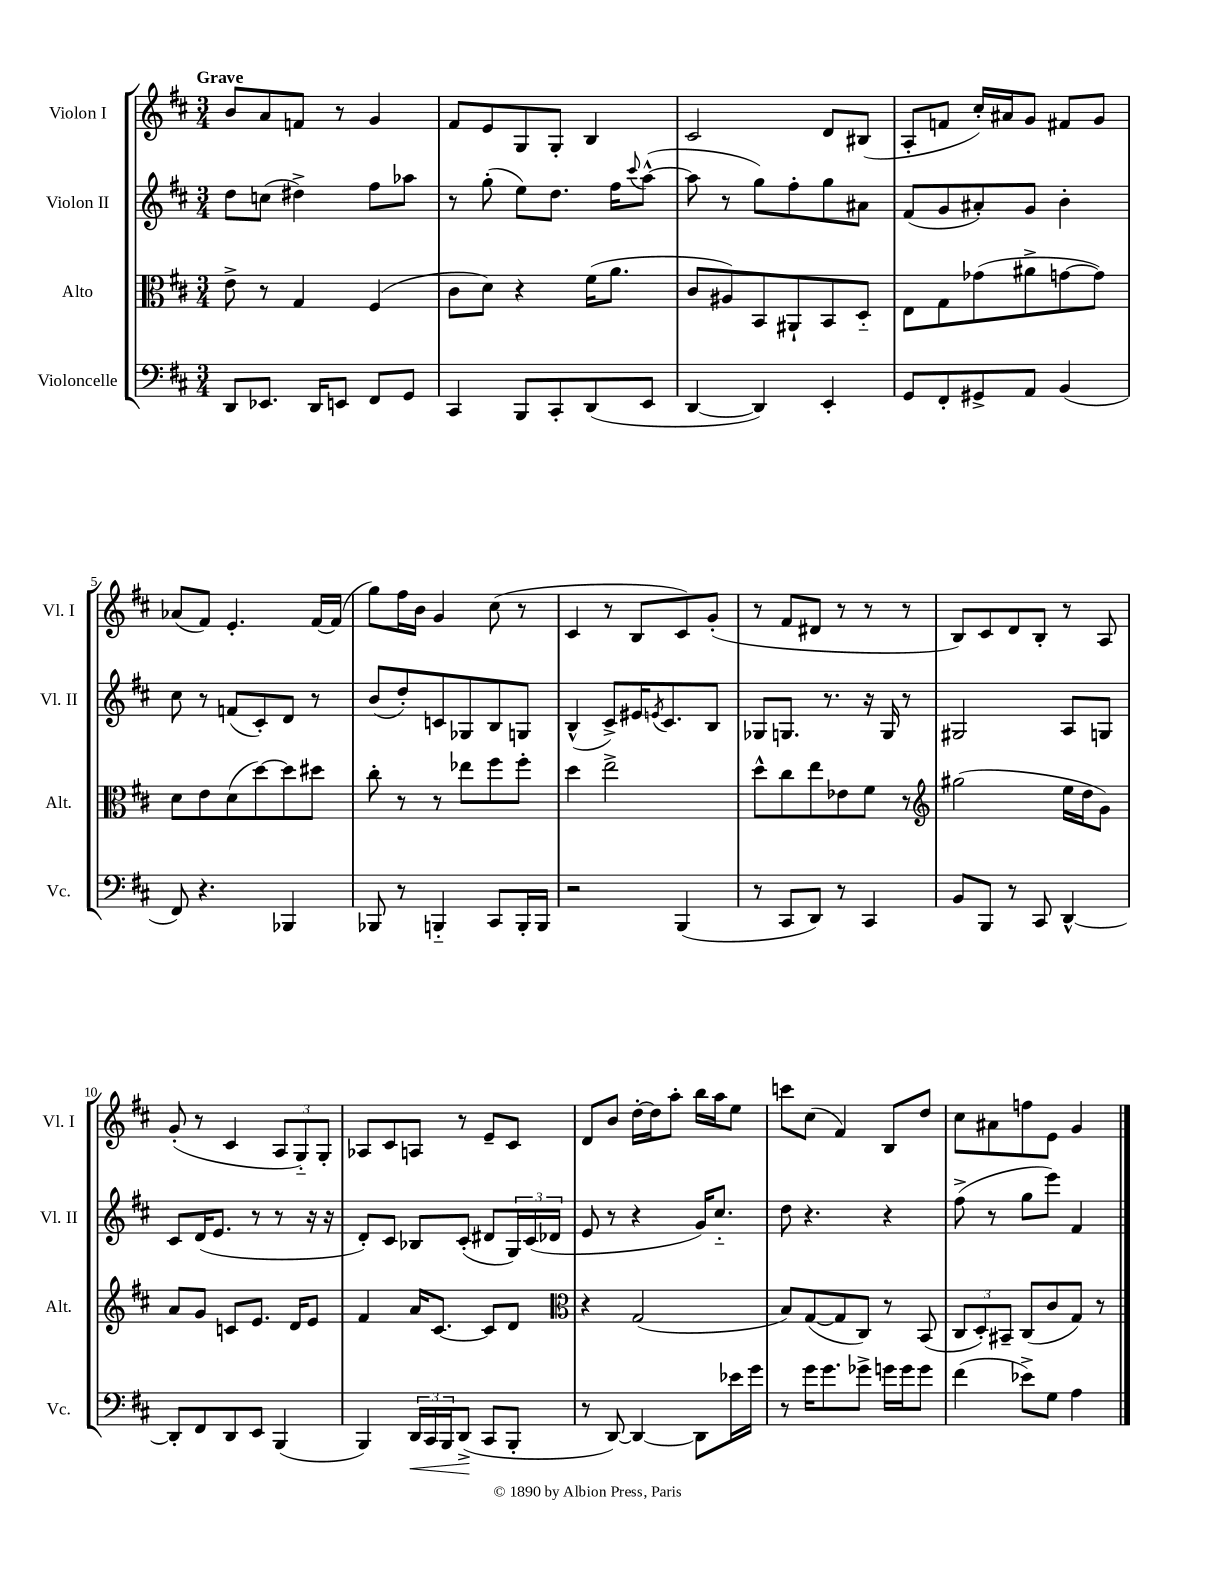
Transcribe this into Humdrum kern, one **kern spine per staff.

**kern	**kern	**kern	**kern
*staff4	*staff3	*staff2	*staff1
*clefF4	*clefC3	*clefG2	*clefG2
*k[f#c#]	*k[f#c#]	*k[f#c#]	*k[f#c#]
*M3/4	*M3/4	*M3/4	*M3/4
8DD	8e^	8dd	8b
8.EE-	8r	(8cc	8a
.	4G	4dd#^)	8f
16DD	.	.	.
8EE	.	.	8r
8FF#	(4F#	8ff#	4g
8GG	.	8aa-	.
=	=	=	=
4CC#	8c#	8r	8f#
.	8d)	(8gg'	8e
8BBB	4r	8ee)	8G
8CC#'	.	8.dd	8G'
(8DD	(16f#	.	4B
.	8.a	16ff#	.
.	.	8qqccc#	.
8EE	.	([8aa^^	.
=	=	=	=
[4DD	8c#	8aa]	2c#
.	8A#)	8r	.
4DD])	8BB	8gg)	.
.	8AA#`	8ff#'	.
4EE'	8BB	8gg	8d
.	8D'~	8a#	(8B#
=	=	=	=
8GG	8E	(8f#	8A'
8FF#'	8G	8g	8f
8GG#^	(8g-	8a#')	16cc#')
.	.	.	16a#
8AA	8a#^	8g	8g
(4BB	[8g	4b'	8f#
.	8g])	.	8g
=	=	=	=
8FF#)	8d	8cc#	(8a-
4.r	8e	8r	8f#)
.	(8d	(8f	4.e'
.	[8dd)	8c#')	.
4BBB-	8dd]	8d	.
.	8dd#	8r	[16f#
.	.	.	(16f#]
=	=	=	=
8BBB-	8cc#'	(8b	8gg)
8r	8r	8dd')	16ff#
.	.	.	16b
4BBB'~	8r	8c	4g
.	8ee-	8G-	.
8CC#	8ff#	8B	(8cc#
16BBB'	8ff#'	8G	8r
16BBB	.	.	.
=	=	=	=
2r	4dd	(4B^^	4c#
.	2ee^	8c#^)	8r
.	.	16e#	8B
.	.	8qe	.
.	.	8.c#	.
(4BBB	.	.	8c#)
.	.	8B	(8g'
=	=	=	=
8r	8dd^^	8G-	8r
8CC#	8cc#	8.G	8f#
8DD)	8ee	.	8d#
.	.	8.r	.
8r	8e-	.	8r
4CC#	8f#	16r	8r
.	.	16G	.
.	8r	8r	8r
=	=	=	=
*	*clefG2	*	*
8BB	(2gg#	2G#	8B)
8BBB	.	.	8c#
8r	.	.	8d
8CC#	.	.	8B'
[4DD^^	16ee	8A	8r
.	16dd	.	.
.	8g)	8G	8A
=	=	=	=
8DD']	8a	8c#	(8g'
8FF#	8g	(16d	8r
.	.	8.e	.
8DD	8c	.	4c#
8EE	8.e	8r	.
(4BBB	.	8r	12A
.	16d	.	.
.	.	.	12G'~)
.	8e	16r	.
.	.	.	12G'
.	.	16r	.
=	=	=	=
4BBB)	4f#	8d')	8A-
.	.	8c#	8c#
24DD	16a	8B-	8A
24CC#	.	.	.
.	[8.c#	.	.
24BBB	.	.	.
(8DD^	.	(8c#'	8r
8CC#	8c#]	8d#	8e~
8BBB'	8d	24G)	8c#
.	.	(24c#	.
.	.	24d-	.
=	=	=	=
*	*clefC3	*	*
8r	4r	8e	8d
[8DD)	.	8r	8b
4DD_	(2G	4r	[16dd'
.	.	.	16dd]
.	.	.	8aa'
8DD]	.	16g)	16bb
.	.	8.cc#'~	16aa
16e-	.	.	8ee
16g	.	.	.
=	=	=	=
8r	8B)	8dd	8ccc
16g	([8G	4.r	(8cc#
8.g	.	.	.
.	8G]	.	4f#)
8g-^	8C#)	.	.
16g	8r	4r	8B
16g	.	.	.
8g	(8BB	.	8dd
=	=	=	=
(4f#	12C#	(8ff#^	8cc#
.	12D')	.	.
.	.	8r	8a#
.	12BB#~	.	.
8e-^)	(8C#	8gg	8ff
8G	8c#	8eee)	8e
4A	8G)	4f#	4g
.	8r	.	.
==	==	==	==
*-	*-	*-	*-
